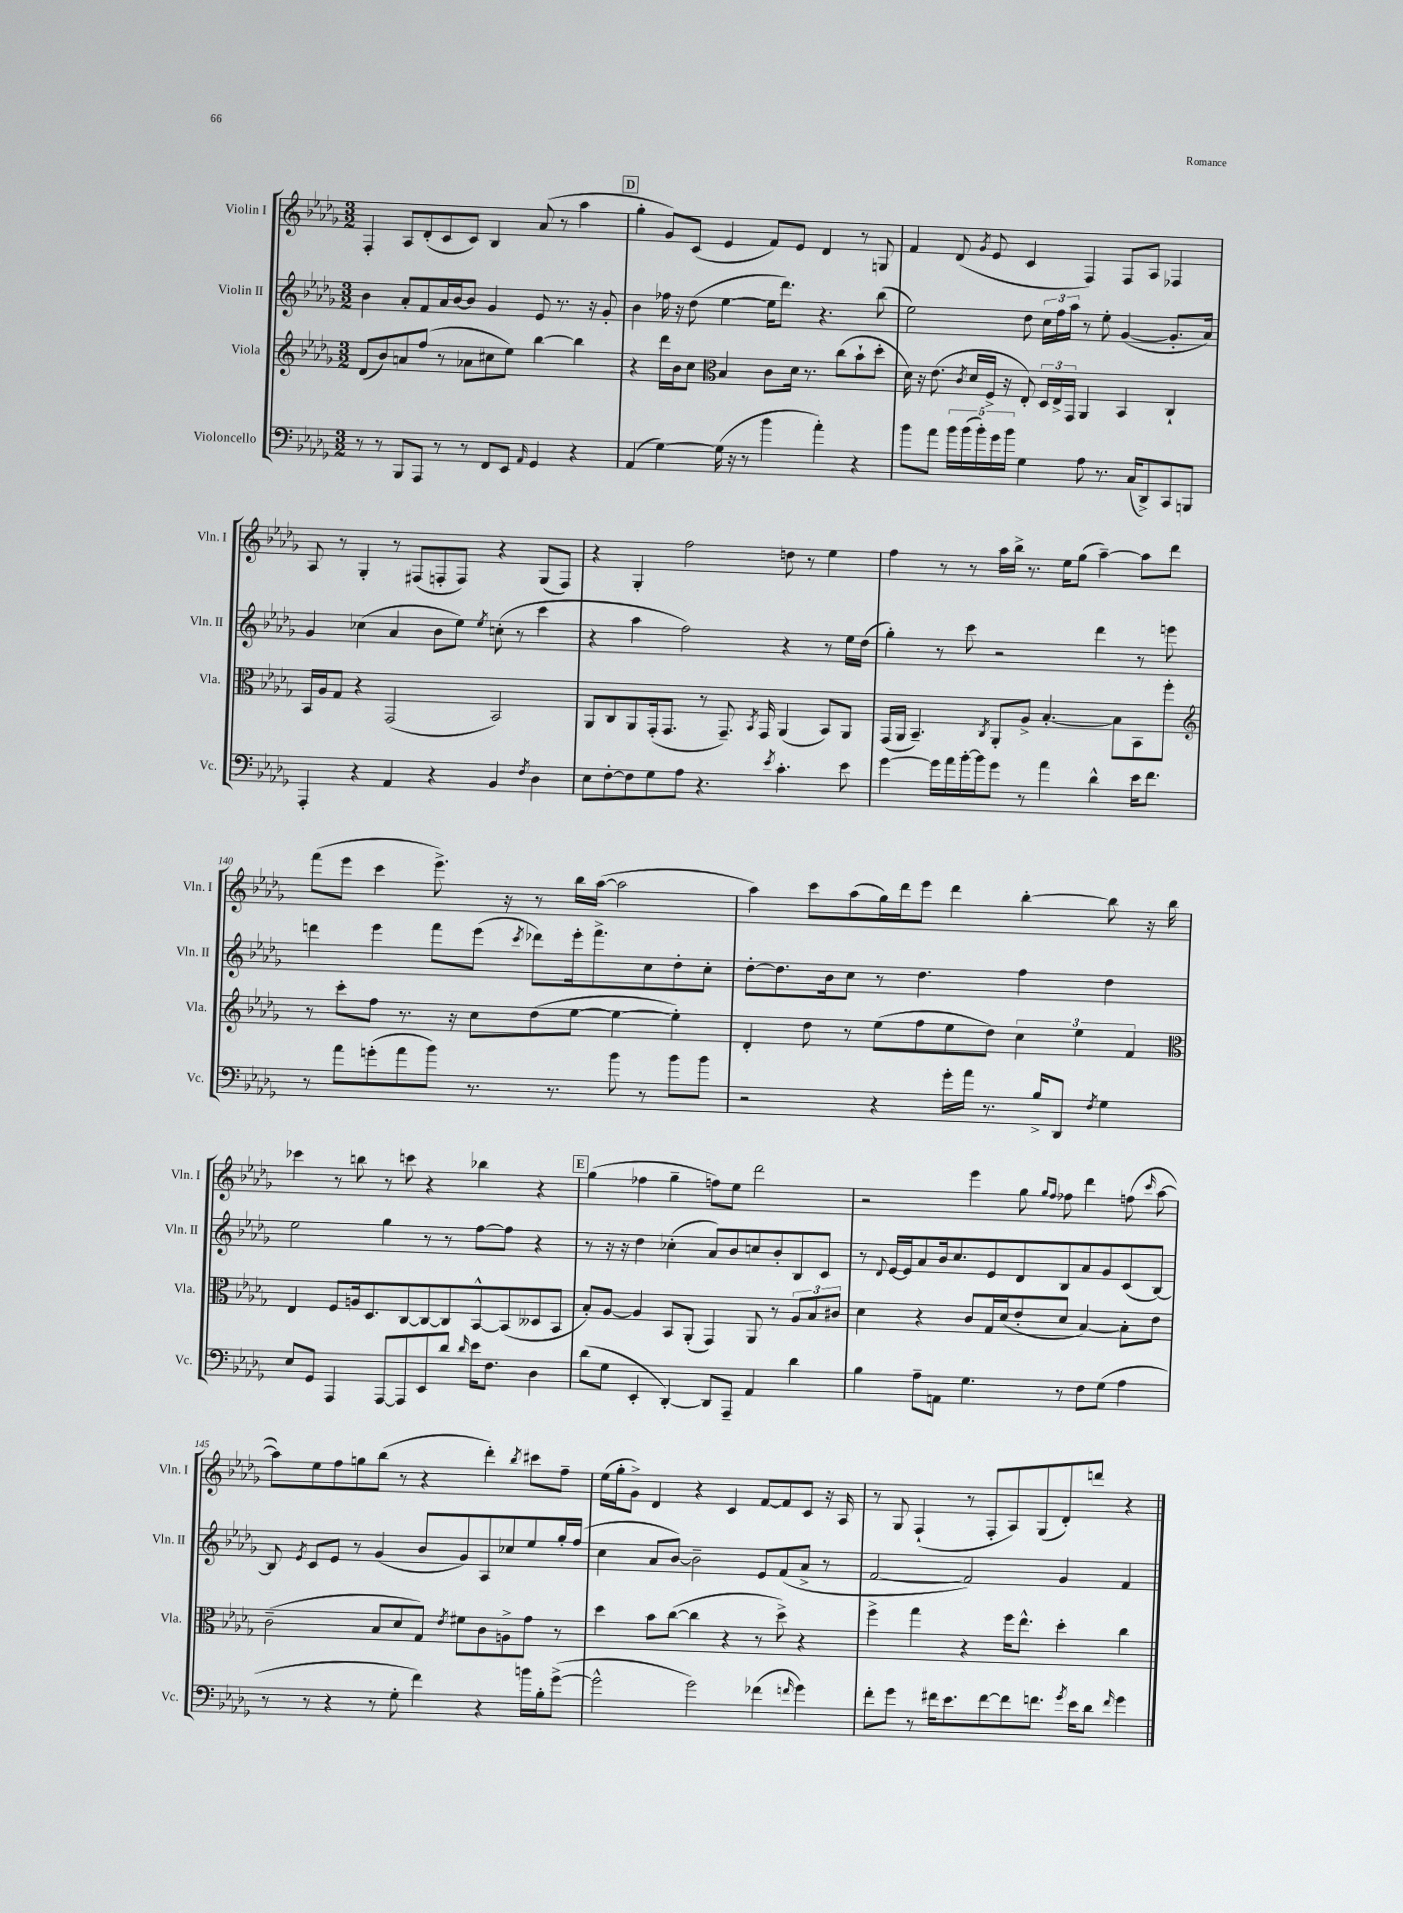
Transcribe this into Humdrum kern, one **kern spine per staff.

**kern	**kern	**kern	**kern
*staff4	*staff3	*staff2	*staff1
*clefF4	*clefG2	*clefG2	*clefG2
*k[b-e-a-d-g-]	*k[b-e-a-d-g-]	*k[b-e-a-d-g-]	*k[b-e-a-d-g-]
*M3/2	*M3/2	*M3/2	*M3/2
8r	(8d-	4b-	4F'
8r	8b-)	.	.
8BBB-	8a	8a-'	8A-
8AAA-	(8ff	8f	(8d-'
8r	8r	16a-	8c
.	.	[16b-	.
8r	8a-	8b-]	8c)
8FF	8cc#	4g-	4B-
8EE-	8ee-)	.	.
16qqAA-	.	.	.
4GG-	[4bb-	8e-	(8a-
.	.	8.r	8r
4r	4bb-]	.	4aa-
.	.	16r	.
.	.	8g-'	.
=	=	=	=
(4AA-	4r	4b-	4gg-'
[4G-)	16ddd-	16ff-	8g-)
.	16b-	16r	.
.	8cc	(8dd-	(8c
*	*clefC3	*	*
(16G-]	4B-	[4ee-	4e-
16r	.	.	.
8r	.	.	.
4b-	8c	16ee-]	8f)
.	.	8.ddd-)	.
.	16d-	.	8e-
.	8.r	.	.
4a-')	.	4.r	4d-
.	(8cc	.	.
4r	8b-`	.	8r
.	8dd-'	(8bb-	8G
=	=	=	=
8b-	16d-)	2ee-)	4f
.	16r	.	.
8a-	(8.e-	.	.
20b-	.	.	(8d-
(20b-	.	.	.
.	8qc	.	.
.	16d-	.	.
20b-')	.	.	.
.	.	.	8qg-
.	16F^	.	8e-
20g-	.	.	.
.	16r	.	.
20b-	.	.	.
4G-	8E-')	8dd-	4c
.	24D-	24cc	.
.	24E-^	24ff	.
.	24GG-	24aa-	.
8A-	4AA-	8r	4F)
8.r	.	8ee-'	.
.	4BB-	([4g-	8F
(16C	.	.	.
8DD-^)	.	.	8A-
8CC	4C`	8.g-']	4F-
8BBB	.	.	.
.	.	16a-)	.
=	=	=	=
4AAA-'	16BB-	4g-	8A-
.	16A-	.	.
.	8G-	.	8r
4r	4r	(4cc-	4G-'
4AA-	(2GG-	4a-	8r
.	.	.	(8F#
4r	.	8b-	8F'
.	.	8ee-)	8F)
.	.	8qee-	.
4BB-	2BB-)	(8cc'	4r
.	.	8r	.
8qF	.	.	.
4D-	.	4ccc	(8G-
.	.	.	8F)
=	=	=	=
8E-	8AA-	4r	4r
[8F'	8C	.	.
8F]	8AA-	4aa-	4G-'
8G-	(16GG-'	.	.
.	8.GG-	.	.
8A-	.	2ff)	2ff
4.r	8r	.	.
.	8.GG-~)	.	.
.	8qBB-	.	.
.	16GG-	.	.
8qe-	.	.	.
4.c'	(4AA-	4r	8dd
.	.	.	8r
.	8BB-)	8r	4ee-
8e-	8AA-	16ee-	.
.	.	(16dd-	.
=	=	=	=
[4g-	(16GG-	4gg-')	4ff
.	16AA-	.	.
.	4.BB-~)	.	.
16g-]	.	8r	8r
16a-	.	.	.
[16b-'	.	8ccc	8r
16b-]	.	.	.
.	8qC	.	.
8g-	8AA-'	2r	16aa-
.	.	.	16bb-^
8r	8A-^	.	8.r
4a-	[4.B-'	.	.
.	.	.	16ee-
.	.	.	(8gg-
4d-^^	.	4ddd-	[4aa-~)
.	8B-]	.	.
16e-	8BB-	8r	8aa-]
8.f	.	.	.
.	8ff'	8eee	8ddd-
=	=	=	=
*	*clefG2	*	*
8r	8r	4ddd	(8fff
8a-	8ccc'	.	8eee-
(8g'	8ff	4eee-	4ccc
8a-	8.r	.	.
8b-)	.	8fff	8.eee-^)
.	16r	.	.
8.r	8cc	(8eee-	.
.	.	.	16r
.	.	8qccc	.
.	(8dd-	8ddd-)	8r
8.r	.	.	.
.	[8ee-	16eee-'	16bb-
.	.	8.fff^	([16aa-
8b-	4ee-_	.	2aa-]
8r	.	8cc	.
8b-	4ee-'])	8dd-'	.
8b-	.	8cc'	.
=	=	=	=
2r	4d-'	[8dd-'	4aa-)
.	.	8.dd-]	.
.	8dd-	.	8ccc
.	.	16b-	.
.	8r	8cc	(8aa-
4r	(8ee-	8r	16gg-)
.	.	.	16ddd-
.	8ff	4.dd-	8eee-
16g-'	8ee-	.	4ddd-
16a-	.	.	.
8.r	8dd-)	.	.
.	6cc	4ff	[4bb-'
16B-^	.	.	.
8DD-	.	.	.
.	6ee-	.	.
8qF	.	.	.
4G-	.	4dd-	8bb-]
.	6f	.	.
.	.	.	16r
.	.	.	16bb-
=	=	=	=
*	*clefC3	*	*
8E-	4E-	2ee-	4ccc-
8GG-	.	.	.
4AAA-	8F	.	8r
.	16A	.	8bb
.	8.D-	.	.
[8AAA-	.	4gg-	8r
8AAA-]	[8C	.	8ccc
8EE-	8C_	8r	4r
8d-	8C]	8r	.
16qqd-	.	.	.
16e-	[8BB-^^	[8ff	4bb-
8.F	.	.	.
.	(8BB-]	8ff]	.
4D-	8D--	4r	4r
.	8BB-	.	.
=	=	=	=
(8d-	8B-')	8r	(4gg-
8G-	[8A-	16r	.
.	.	16r	.
4EE-'	4A-]	4dd-	4ff-
[4DD-')	8BB-	(4cc-'	4gg-~
.	(8AA-'	.	.
8DD-]	4GG-)	8a-)	8ff)
8AAA-~	.	8b-	8ee-
4AA-	8AA-	8cc	2ddd-
.	8r	8b-'	.
4d-	12A-	8B-	.
.	12B-	.	.
.	.	8c	.
.	12c#	.	.
=	=	=	=
4B-	4d-	8r	2r
.	.	8qqd-	.
.	.	[16e-	.
.	.	16e-]	.
8A-~	4r	8a-	.
8AA	.	16b-	.
.	.	8.cc	.
4.G-	8c	.	4eee-
.	16G-	8e-	.
.	(16d-	.	.
.	8e-'	8d-	8gg-
.	.	.	16qqgg-
.	.	.	16qqff
8r	8d-	8B-	8ff-
8F	[4B-)	8a-	4ddd-
(8G-	.	8g-	.
4A-	8B-']	(8c	(8ff
.	.	.	16qqccc
.	8e-	[8B-)	[8aa-
=	=	=	=
8r	(2c~	8B-]	8aa-])
.	.	8qe-	.
8r	.	8c	8ee-
4r	.	8e-	8ff
.	.	8r	8gg
8r	8B-	(4g-	(8bb-
8G-'	8d-	.	8r
4f)	8G-)	8b-	4r
.	8qe-	.	.
.	8f#	8g-)	.
4r	8c	8A-	4ddd-')
.	8A^	8cc-	.
.	.	.	8qbb-
16b	8g-	8ee-	8ccc#
16B-'	.	.	.
([8g-^	8r	16gg-'	8ff~
.	.	(16ff	.
=	=	=	=
2g-^^]	4dd-	4cc	(16ee-
.	.	.	16gg-'
.	.	.	8g-^)
.	8b-	8a-	4d-
.	([8cc	[8b-)	.
2g-)	4cc]	2b-~]	4r
.	4r	.	4c
(4f-	8r	8e-	[8f
.	8dd-^)	(8f	8f]
16qqf	.	.	.
4g-)	4r	8a-^	8c
.	.	8r	16r
.	.	.	16A-
=	=	=	=
8f'	4ff^	[2f	8r
8g-	.	.	8G-
8r	4gg-	.	(4F`
16f#	.	.	.
8.e-	.	.	.
.	4r	2f])	8r
[8f#	.	.	8F'
8f#]	16ff	.	8A-)
.	8.ee-^^	.	.
8.f	.	.	(8G-
.	4dd-'	4g-	8d-')
8qg-	.	.	.
16e-	.	.	.
8d-	.	.	8ddd
16qqf	.	.	.
4g-	4cc	4f	4r
==	==	==	==
*-	*-	*-	*-
